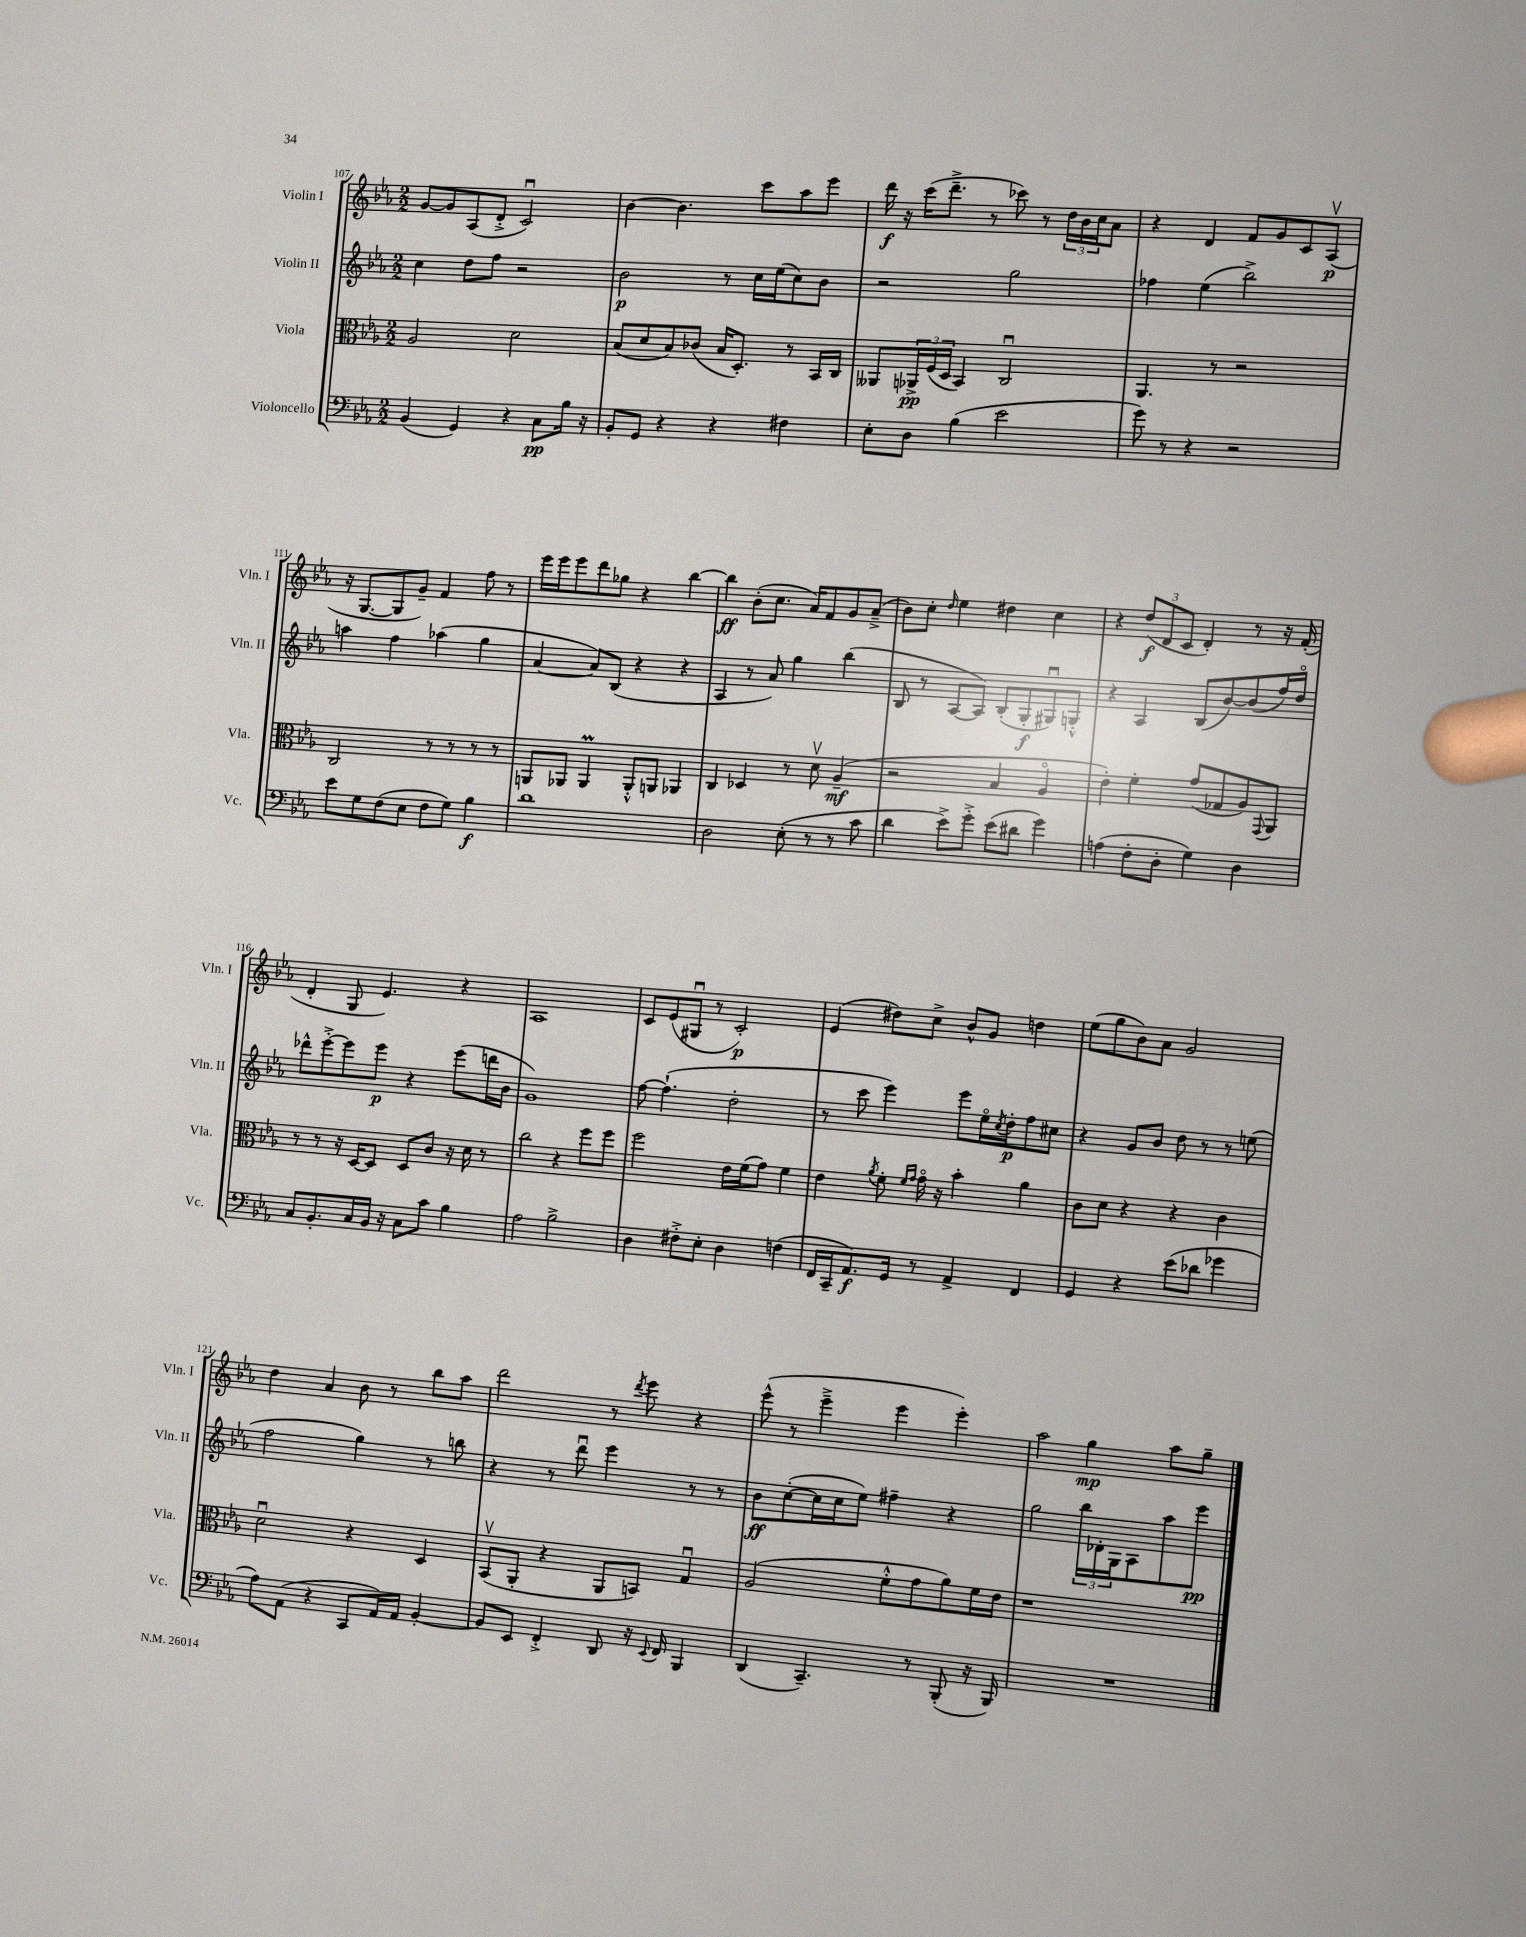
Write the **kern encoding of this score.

**kern	**kern	**kern	**kern
*staff4	*staff3	*staff2	*staff1
*clefF4	*clefC3	*clefG2	*clefG2
*k[b-e-a-]	*k[b-e-a-]	*k[b-e-a-]	*k[b-e-a-]
*M2/2	*M2/2	*M2/2	*M2/2
(4BB-	2A-	4cc	[8g
.	.	.	8g]
4GG)	.	8dd	(8A-
.	.	8ff	8d'^
4r	2d	2r	2cu)
8C	.	.	.
16B-	.	.	.
16r	.	.	.
=	=	=	=
8BB-'	(8B-	2b-	[4b-
8GG	8d	.	.
4r	8B-)	.	4.b-]
.	(8c-	.	.
4r	16B-	8r	.
.	8.D')	.	.
.	.	16cc	8ccc
.	.	(16ee-	.
4F#	8r	8cc)	8aa-
.	16BB-	8b-	8eee-
.	16C	.	.
=	=	=	=
8E-'	8AA--	2r	16ddd
.	.	.	16r
8D	24AA-^	.	(16ccc
.	(24F	.	.
.	.	.	8.ddd~^
.	24D	.	.
(4B-	4BB-)	.	.
.	.	.	8r
2e-	2Cu	2gg	8ccc-)
.	.	.	8r
.	.	.	24dd
.	.	.	24b-
.	.	.	24cc
.	.	.	8a-
=	=	=	=
8g)	4.AA-	4ff-	4r
8r	.	.	.
4r	.	(4ee-	4d
.	8r	.	.
2r	2r	2bb-^)	8f
.	.	.	8g
.	.	.	8c
.	.	.	(8A-v
=	=	=	=
8e-	2C	4aa	16r
.	.	.	[8.G
8G	.	.	.
(8F	.	4ff	8G]
8E-	.	.	8g~)
8F	8r	(4aa-	4f
8G)	8r	.	.
4B-	8r	4gg	8ff
.	8r	.	8r
=	=	=	=
1d	8AA	[4a-	16eee-
.	.	.	16eee-
.	8AA-	.	8eee-
.	4AA-	8a-])	8ddd
.	.	(8B-	8gg-
.	8AA-'^^	4r	4r
.	8AA	.	.
.	4AA-	4r	[4bb-
=	=	=	=
2D	4C	4A-	4bb-]
.	4D-	8r	(8b-'
.	.	8a-)	8.cc
(8E-'	8r	4gg	.
.	.	.	16a-)
8r	8dv	.	8f
8r	(4A-~	(4bb-	8g
8c	.	.	(8a-~^
=	=	=	=
4d	2r	8B-	8b-)
.	.	8r	8cc'
.	.	.	16qqdd
8e-^)	.	[8A-	4ee-
8g'^	.	8A-])	.
(8e-	4B-	(8B-'	4dd#
8d#	.	8G'	.
4g)	4A-o	8G#u)	4cc
.	.	8G'^^	.
=	=	=	=
(4A	4e-')	4r	4r
8F'	4f'	4A-	(12dd
.	.	.	12d
8D'	.	.	.
.	.	.	12c
4G)	(8g	(8B-	4d')
.	8G-	[8b-)	.
4D	8A-)	(8b-]	8r
.	8qqGG	.	.
.	8AA-	16ff)	16r
.	.	16ddo	(16f'
=	=	=	=
8C	8r	8ddd-^^	4d'
8.BB-'	8r	[8eee-'^	.
.	16r	8eee-]	8G
16C	[16D	.	.
16BB-	8D]	8eee-	4.e-)
16r	.	.	.
8C	8D	4r	.
8c	8c	.	.
4B-	16r	(8eee-	4r
.	16d	.	.
.	8r	16ddd	.
.	.	16b-	.
=	=	=	=
2A-	2cc	1g)	1A-
2B-^	4r	.	.
.	8ff	.	.
.	8ff	.	.
=	=	=	=
4D	2ff	[8ff	8c
.	.	(4.ff`]	(8e-
8F#'^	.	.	8G#u
8E-'	.	.	8r
4D	16e-	2dd'	2c')
.	(16f	.	.
.	8g)	.	.
(4F	4f	.	.
=	=	=	=
16FF	4e-	8r	(4e-
16CC~	.	.	.
8.AA-)	.	8ccc	.
.	8qa-	.	.
.	8f'	4eee-)	8dd#)
16GG	.	.	.
.	16qqf	.	.
.	16qqg	.	.
8r	16go	.	8cc^
.	16r	.	.
4AA-^	4b-'	8eee-	8b-^^
.	.	16ee-o	8g
.	.	8qcc	.
.	.	16dd'	.
4FF	4a-	8ff	4dd
.	.	8cc#	.
=	=	=	=
4GG	8c	4r	(8ee-
.	8d	.	8gg
4r	4r	8g	8b-)
.	.	8b-	8a-
(8e-	4r	8dd	2g
8d-	.	8r	.
4g-	4c	8r	.
.	.	(8ee	.
=	=	=	=
8A-)	2du	2ff	4dd
(8AA-	.	.	.
4r	.	.	4a-
8CC	4r	4gg)	8b-
16AA-)	.	.	8r
16AA-	.	.	.
[4BB-'	4D	8r	8bb-
.	.	8bb	8aa-
=	=	=	=
8BB-]	(8BB-v	4r	2ddd
8EE-	8AA-'	.	.
4FF'^	4r	8r	.
.	.	8dddu	.
8DD	8AA-	4eee-	8r
.	.	.	8qddd
16r	8BB)	.	8eee-
8qqEE-	.	.	.
16FF	.	.	.
4BBB-	4Gu	8r	4r
.	.	8r	.
=	=	=	=
(4DD	(2A-	8b-	(8eee-^^
.	.	([8cc'	8r
4.CC~)	.	16cc]	4eee-~^
.	.	16cc	.
.	.	8ee-)	.
.	8f'^^	4ff#~	4eee-
8r	8g	.	.
(8BBB-'	8a-)	4r	4eee-')
16r	16f	.	.
16BBB-)	16e-	.	.
=	=	=	=
1r	1r	2gg	2aa-
.	.	24bb-	4gg
.	.	24d-'	.
.	.	24G	.
.	.	8A-	.
.	.	8aa-	8aa-
.	.	8eee-	8gg~
==	==	==	==
*-	*-	*-	*-
